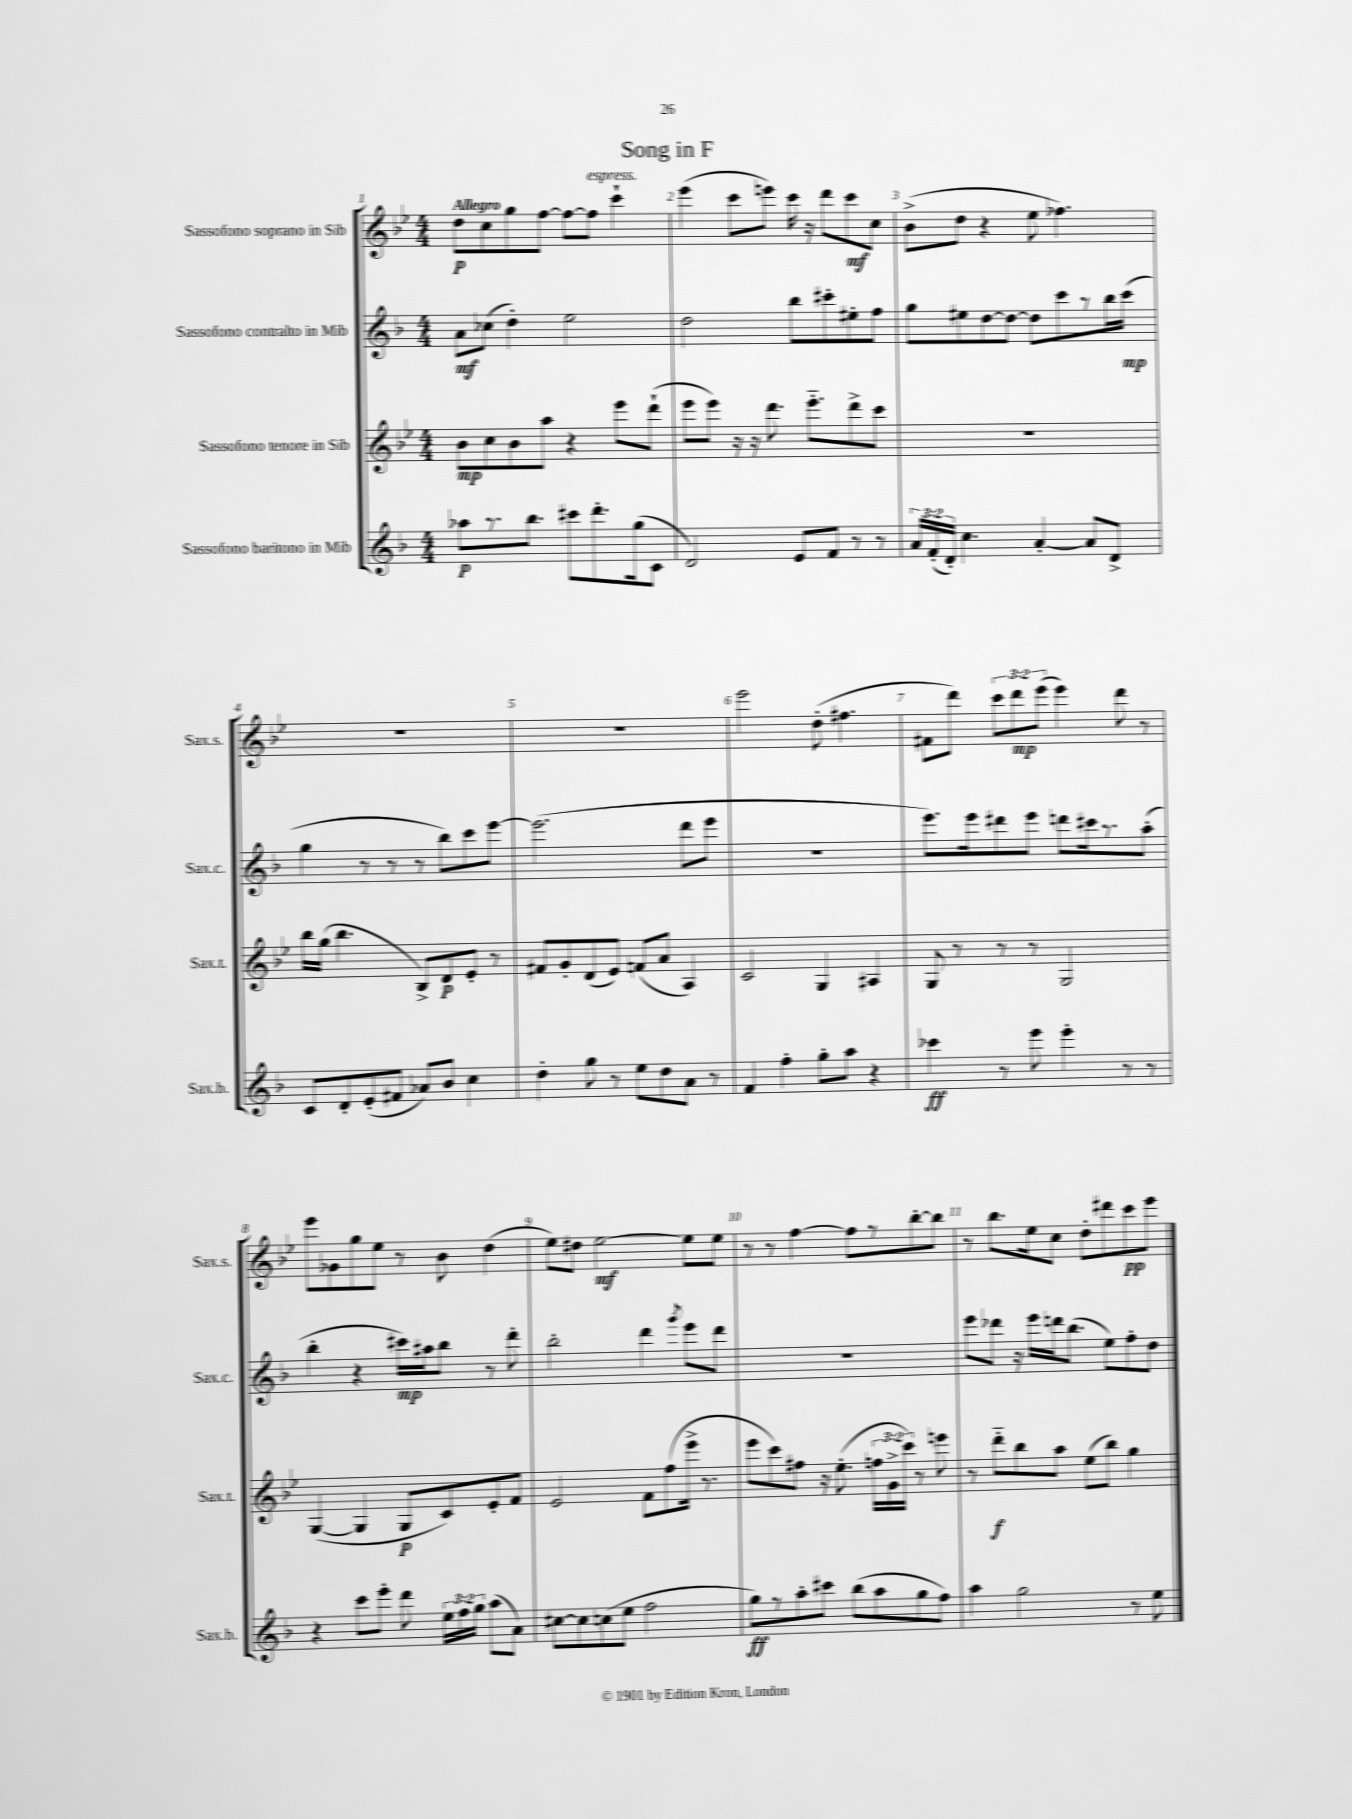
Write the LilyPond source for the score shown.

\header { title = "Song in F" }
<<
\new StaffGroup <<
\new Staff = "s0" \with { instrumentName = "Sassofono soprano in Sib" shortInstrumentName = "Sax.s." } {
    \clef treble \key bes \major \numericTimeSignature \time 4/4 \override Staff.TupletNumber.text = #tuplet-number::calc-fraction-text \tempo "Allegro"
    \autoBeamOff d''8[\p c''8 g''8 f''8]~ f''8[~ f''8]^\markup { \italic "espress." } c'''4-! |
    ees'''4( c'''8[ e'''8]) c'''16 r16 d'''8[ c'''8\mf c''8] |
    bes'8[->( d''8] r4 ees''8 fes''4.) |
    R1 |
    r1 |
    ees'''2 d''8-.( fis''4. |
    fis'8[ d'''8]) \tuplet 3/2 { c'''8[ d'''8\mp ees'''8]( } ees'''4) d'''8 r8 |
    ees'''8[ ges'8 g''8 ees''8] r8 bes'8 d''4( |
    ees''8[) dis''8] ees''2~\mf ees''8[ ees''8] |
    r8 r8 f''4~ f''8[ r8 bes''8~-. bes''8] |
    r8 bes''8.[ ees''16 c''8] d''8[-. dis'''8 c'''8\pp ees'''8] \bar "|." |
}
\new Staff = "s1" \with { instrumentName = "Sassofono contralto in Mib" shortInstrumentName = "Sax.c." } {
    \clef treble \key f \major \numericTimeSignature \time 4/4
    \autoBeamOff a'8[\mf ces''8]( d''4-.) e''2 |
    d''2 bes''8[ cis'''8-. eis''8-. f''8] |
    g''8[ eis''8 d''8~ d''8]~ d''8[ c'''8 r8 bes''16 c'''16]\mp( |
    g''4 r8 r8 r8 bes''8[) c'''8 e'''8]~ |
    e'''2.( d'''8[ e'''8] |
    r1 |
    e'''8.[) e'''16 dis'''8 e'''8] d'''8[ cis'''16 r8. a''8]-.( |
    bes''4-. r4 cis'''16[\mp) ais''16 bes''8] r8 d'''8-. |
    bes''2-. d'''4 \acciaccatura { g'''8 } e'''8[ d'''8] |
    R1 |
    e'''8[ des'''8] r16 e'''16[ d'''16 bes''8.]( e''8[) f''8-. d''8] \bar "|." |
}
\new Staff = "s2" \with { instrumentName = "Sassofono tenore in Sib" shortInstrumentName = "Sax.t." } {
    \clef treble \key bes \major \numericTimeSignature \time 4/4 \override Staff.TupletNumber.text = #tuplet-number::calc-fraction-text
    \autoBeamOff bes'8[\mp c''8 bes'8 a''8] r4 ees'''8[ d'''8]-!( |
    ees'''8[ ees'''8]) r16 r16 d'''8. ees'''8.[-_ d'''8-> c'''8] |
    R1 |
    bes''16[ g''16]( bes''4. bes8[->) d'8\p ees'8]-. r8 |
    fis'8[ g'8-. d'8( ees'8]) f'8[( a'8] a4) |
    c'2 g4 ais4 |
    g8 r8 r8 r8 g2 |
    g4~( g4 g8[\p c'8) ees'8-. f'8] |
    ees'2 f'8[ f''8( ees'''16]-> r8. |
    ees'''8[ c'''8) fis''8] r16 ees''8.-.( \tuplet 3/2 { f''16[ g'16-> c'''16]) } r8 e'''8 |
    r8 d'''8[-_\f bes''8 a''8] ees''8[( bes''8]) g''4 \bar "|." |
}
\new Staff = "s3" \with { instrumentName = "Sassofono baritono in Mib" shortInstrumentName = "Sax.b." } {
    \clef treble \key f \major \numericTimeSignature \time 4/4 \override Staff.TupletNumber.text = #tuplet-number::calc-fraction-text
    \autoBeamOff aes''8[\p r8. bes''8.] cis'''8[ d'''8.-. g''16( c'8] |
    d'2) e'8[ f'8] r8 r8 |
    \tuplet 3/2 { a'16[ f'16-.( d'16]-.) } c''4. a'4~-. a'8[ d'8]-> |
    c'8[ d'8-. e'8-.( fis'8] aes'8[) bes'8] c''4 |
    d''4-. g''8 r8 e''8[ d''8 a'8] r8 |
    f'4 f''4-. g''8[-. a''8] r4 |
    ces'''4\ff r8 e'''8 e'''4-. r8 r8 |
    r4 c'''8[ e'''8]-. d'''8 \tuplet 3/2 { e''16[ f''16 g''16] } a''8[( a'8]) |
    cis''8[~ cis''8 c''8( e''8] f''2 |
    g''8[\ff) r8 a''8-. cis'''8] bes''8[( a''8 g''8 f''8]) |
    a''4 g''2 r8 e''8 \bar "|." |
}
>>
>>
\layout { \context { \Score \override BarNumber.break-visibility = ##(#f #t #t) barNumberVisibility = #all-bar-numbers-visible } }
